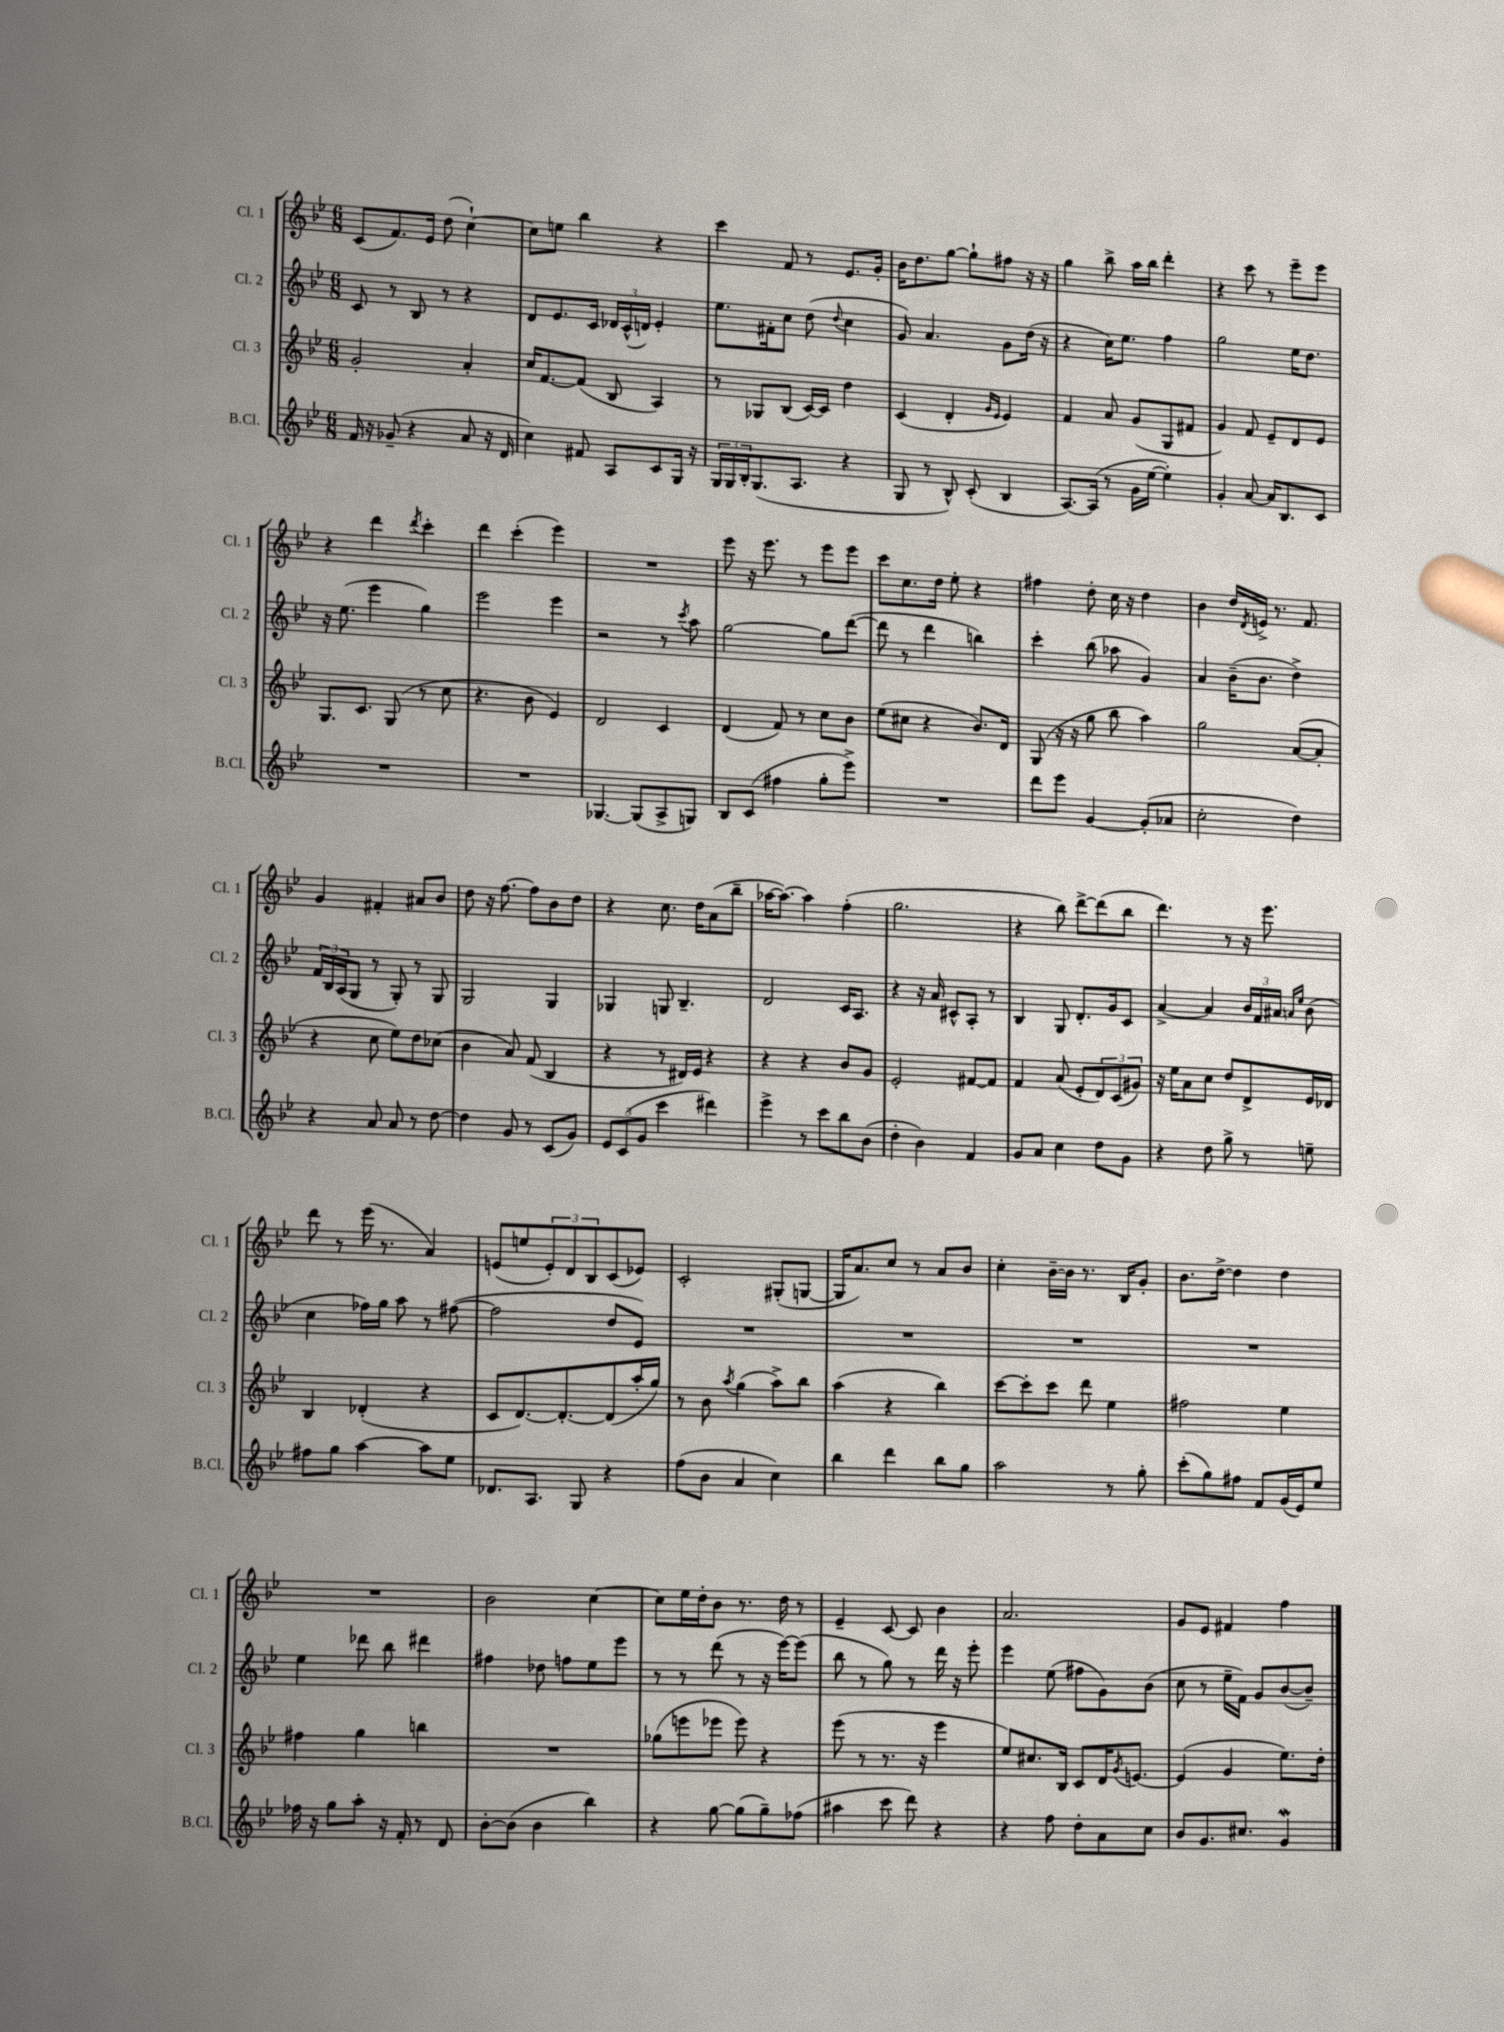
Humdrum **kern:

**kern	**kern	**kern	**kern
*part4	*part3	*part2	*part1
*staff4	*staff3	*staff2	*staff1
*I"B.Cl.	*I"Cl. 3	*I"Cl. 2	*I"Cl. 1
*I'B.Cl.	*I'Cl. 3	*I'Cl. 2	*I'Cl. 1
*clefG2	*clefG2	*clefG2	*clefG2
*k[b-e-]	*k[b-e-]	*k[b-e-]	*k[b-e-]
*M6/8	*M6/8	*M6/8	*M6/8
=11	=11	=11	=11
16f/	2g'/	8c/	(8c/L
16r	.	.	.
(8g-X~/	.	8r	8.f/)
4r	.	8B-/	.
.	.	.	16e-/Jk
.	.	8r	(8dd\
8a/	4a'/	4r	[4cc`\)
16r	.	.	.
16d/	.	.	.
=12	=12	=12	=12
4cc\)	16cc/KL	8d/L	8cc\L]
.	[8.f/	.	.
.	.	8.e-/	8een\J
8f#X/	(8f/J]	.	4bb-\
.	.	16c/Jk	.
8A/L	8B-/	24d-X/LL	.
.	.	(24c^^/	.
.	.	24dn/JJ)	.
8c/	4A/)	4e-'/	4r
16G/Jk	.	.	.
16r	.	.	.
=13	=13	=13	=13
24G/LL	8r	8.ee-\L	4ccc\
24G/	.	.	.
24B-'/J	.	.	.
(8.G/	8G-X/L	.	.
.	.	16f#X'\k	.
.	(8B-/J	8cc\J	8f/
8.A/J	.	.	.
.	[16c/LL)	(8dd\	8r
.	16c/JJ]	.	.
.	.	8qqdd/	.
4r	4dd\	4cc\	8.e-/L
.	.	.	16g'/Jk
=14	=14	=14	=14
8G/	(4c/	8g/)	16b-\KL
.	.	.	8.dd\
8r	.	4.a/	.
8B-^^/)	4d'/	.	[8gg\J
(8c'/	.	.	8gg`\L]
.	16qqg/LL	.	.
.	16qqe-/JJ	.	.
4B-/	4e-/)	8g\L	8ff#X\J
.	.	(16dd\Jk	16r
.	.	16r	16r
=15	=15	=15	=15
[8.A/L)	4f/	4r	4gg\
(16A/Jk]	.	.	.
8r	8a/	16cc\KL)	8bb-^\
.	.	8.ee-\J	.
16g\LL	(8g/L	.	16aa\LL
[16ee-\JJ	.	.	16bb-\JJ
4ee-'\])	8G/	4ff\	4ddd'\
.	8f#X/J	.	.
=16	=16	=16	=16
4g'/	4g/)	2gg\	4r
[8a/	8f/	.	8ccc\
16a/KL]	8e-~/L	.	8r
8.B-/	.	.	.
.	8d/	16ee-\KL	8eee-~\L
.	.	8.dd\J	.
8c/J	8e-/J	.	8eee-\J
!!LO:LB:g=z
=17	=17	=17	=17
2.r	8.G/L	16r	4r
.	.	(8.ee-\	.
.	8.c/J	.	.
.	.	4eee-\	4ddd\
.	(8G/	.	.
.	.	.	8qddd/
.	8r	4gg\)	4ccc'\
.	8cc\	.	.
=18	=18	=18	=18
2.r	4.r	2eee-\	4ddd\
.	.	.	(4ccc'\
.	8b-\	.	.
.	4e-/)	4eee-\	4eee-\)
=19	=19	=19	=19
[4.G-X/	2d/	2r	2.r
(8G-/L]	.	.	.
8A^/	4c/	8r	.
.	.	8qccc/	.
8Gn/J)	.	8aa\	.
=20	=20	=20	=20
8B-/L	(4d/	[2gg\	8eee-\
(8c/J	.	.	16r
.	.	.	8.eee-\
4ff#X\	8f/)	.	.
.	8r	.	8r
8gg'\L	8cc\L	8gg\L]	8eee-\L
8eee-^\J)	8b-\J	([8ddd\J	8eee-\J
=21	=21	=21	=21
2.r	(8ee-\L	8ddd\]	8ccc\L
.	8cc#X\J	8r	8.cc\
.	4r	4ddd\	.
.	.	.	16dd\Jk
.	.	.	8ee-'\
.	8.b-/L)	4bbn\)	4r
.	16d/Jk	.	.
=22	=22	=22	=22
8ddd\L	(8G/	4ccc'\	4ff#X\
8eee-\J	16r	.	.
.	16r	.	.
[4g/	8gg\	(8bb-\	8dd'\
.	8bb-\	8aa-X\	16cc\
.	.	.	16r
(8g'/L]	4aa\)	4g/)	4dd\
8a-X/J	.	.	.
=23	=23	=23	=23
2cc'\	2gg\	4a/	4b-\
.	.	(16b-~\KL	16dd/LL
.	.	.	8qd/
.	.	8.b-\J	16en^/JJ
.	.	.	8.r
4dd\)	([8a/L	4dd^\)	.
.	.	.	8.f/
.	8a'/J]	.	.
!!LO:LB:g=z
=24	=24	=24	=24
4r	4r	24f/LL	4g/
.	.	24B-/	.
.	.	(24A/J	.
.	.	8G/J	.
8a/	8cc\	8r	4f#X'/
8a/	8ee-\L)	8G'/)	.
8r	8dd\	8r	8a#X/L
[8dd\	(8cc-X\J	8G/	8b-/J
=25	=25	=25	=25
4dd\]	4b-\	2G/	8dd\
.	.	.	16r
.	.	.	[8.ff\
8g/	8a/)	.	.
8r	(8f/	.	8ff\L]
(8c/L	4B-/	4G/	8b-\
8g/J)	.	.	8dd\J
=26	=26	=26	=26
12e-/L	4r	4G-X/	4r
(12c/	.	.	.
12g/J	.	.	.
4ccc\	8r	8Gn/	8.cc\
.	16d#X/LL)	4.B-~/	.
.	16e-/JJ	.	16dd\KL
4ddd#X\)	4r	.	(8a\
.	.	.	8bb-~\J
=27	=27	=27	=27
4eee-^\	4r	2d/	[16aa-X\KL
.	.	.	8.aa-\J_)
8r	4r	.	4aa-\]
8ccc\L	.	.	.
8bb-\	8b-/L	16c/KL	(4ff'\
.	.	8.A/J	.
(8b-\J	8g/J	.	.
=28	=28	=28	=28
4dd'\	2e-'/	4r	2.gg\
4b-\)	.	16r	.
.	.	16a/	.
.	.	8c#X^^/L	.
4f/	[8f#X/L	8A'/J	.
.	8f#/J]	8r	.
=29	=29	=29	=29
8g/L	4f/	4B-/	4r
8a/J	.	.	.
4cc\	(8a/	8G/	8bb-\)
.	8e-'/L	8.d'/L	[8ddd^\L
8dd\L	12d/)	.	(8ddd\]
.	.	16g/k	.
.	(12c/	.	.
8g\J	.	8c/J	8bb-\J
.	12g#X/J)	.	.
=30	=30	=30	=30
4r	16r	[4a^/	4.ddd\)
.	16ee-\KL	.	.
.	8a\	.	.
8dd\	8cc\J	4a/]	.
8gg^\	8dd/L	.	8r
8r	8d^/	24b-/LL	16r
.	.	24f/	.
.	.	.	8.eee-\
.	.	24a#X/JJ	.
.	.	16qqan/LL	.
.	.	16qqee-/JJ	.
8een~\	16e-/L	(8b-\	.
.	16d-X/JJ	.	.
!!LO:LB:g=z
=31	=31	=31	=31
8ff#X\L	4B-/	4cc\	8ddd\
8gg\J	.	.	8r
[4aa\	(4d-X'/	16ff-X\LL)	(16eee-\
.	.	16gg\JJ	8.r
.	.	8aa\	.
8aa\L]	4r	8r	4a/)
8ee-\J	.	([8ff#X\	.
=32	=32	=32	=32
8.d-X/L	8c/L	2ff#\]	(8en/L
.	[8.d/)	.	8een/
8.A/J	.	.	.
.	.	.	12e'/)
.	8.d'/_	.	.
.	.	.	12d/
8G/	.	.	.
.	.	.	12B-/
4r	(8d/]	8dd/L	(8c/
.	16aa'/L	8e-/J)	8e-X/J)
.	16gg/JJ)	.	.
=33	=33	=33	=33
(8ff\L	8r	2.r	2c'/
8b-\J	8b-\	.	.
.	8qaa/	.	.
4a/	(4gg\	.	.
4cc\)	8aa^\L)	.	(8G#X'/L
.	8bb-\J	.	[8Gn/J
=34	=34	=34	=34
4bb-\	(4aa\	2.r	16G/KL]
.	.	.	8.a/)
4ddd\	4r	.	8cc/J
.	.	.	8r
8bb-\L	4bb-\)	.	8a/L
8gg\J	.	.	8b-/J
=35	=35	=35	=35
2aa\	[8ccc\L	2.r	4cc'\
.	8ccc'\]	.	.
.	8ccc\J	.	[16b-~\LL
.	.	.	16b-\JJ]
.	8ddd\	.	8.r
8r	4ee-\	.	.
.	.	.	16B-/KL
8gg'\	.	.	8g'/J
=36	=36	=36	=36
(8ccc'\L	2ff#X\	2.r	8.b-\L
8gg\)	.	.	.
.	.	.	[16dd^\Jk
8ff#X\J	.	.	4dd\]
8f/L	.	.	.
(16g/L	4ee-\	.	4dd\
16e-/J)	.	.	.
8ee-/J	.	.	.
!!LO:LB:g=z
=37	=37	=37	=37
16ff-X\	4ff#X\	4ee-\	2.r
16r	.	.	.
8gg\L	.	.	.
8aa'\J	4gg\	8ddd-X\	.
16r	.	8bb-\	.
16f'/	.	.	.
8r	4bbn\	4ddd#X\	.
8d/	.	.	.
=38	=38	=38	=38
[8b-'\L	2.r	4ff#X\	2b-\
(8b-\J]	.	.	.
4b-\	.	8dd-X\	.
.	.	8ffn\L	.
4bb-\)	.	8ee-\	[4cc\
.	.	8eee-\J	.
=39	=39	=39	=39
4r	(8gg-X\L	8r	8cc\L]
.	8eeen\	8r	16ee-\L
.	.	.	16dd'\J
[8gg\	8eee-X\J	(8ddd\	8b-\J
(8gg\L]	8eee-\)	8r	8.r
8gg~\)	4r	16r	.
.	.	[16eee-\KL)	16dd\
(8ff-X\J	.	(8eee-\J]	8r
=40	=40	=40	=40
4aa#X\	(8eee-\	8bb-\	4e-~/
.	8r	8r	.
8ccc\	8.r	8gg\)	[8c/
8ddd\)	.	8r	8c/]
.	16r	.	.
4r	4eee-\	16ddd\	4b-\
.	.	16r	.
.	.	8eee-'\	.
=41	=41	=41	=41
4r	8ee-/L)	4eee-\	2.a/
.	8.cc#X/	.	.
8ff\	.	(8ee-\	.
.	16B-/Jk	.	.
8dd'\L	8c/L	8ff#X\L	.
8a\	16d/K	8g\)	.
.	8qg/	.	.
.	[8.en/J	.	.
8cc\J	.	(8b-\J	.
=42	=42	=42	=42
8b-/L	(4e/]	8cc\	8g/L
8.g/	.	8r	8e-/J
.	4g/	16ee-~\LL	4f#X/
8.cc#X/J	.	16f\JJ)	.
.	.	8g/L	.
4gW/	8.ee-\L)	([8b-/	4ff\
.	.	8b-~/J])	.
.	16dd'\Jk	.	.
==	==	==	==
*-	*-	*-	*-
